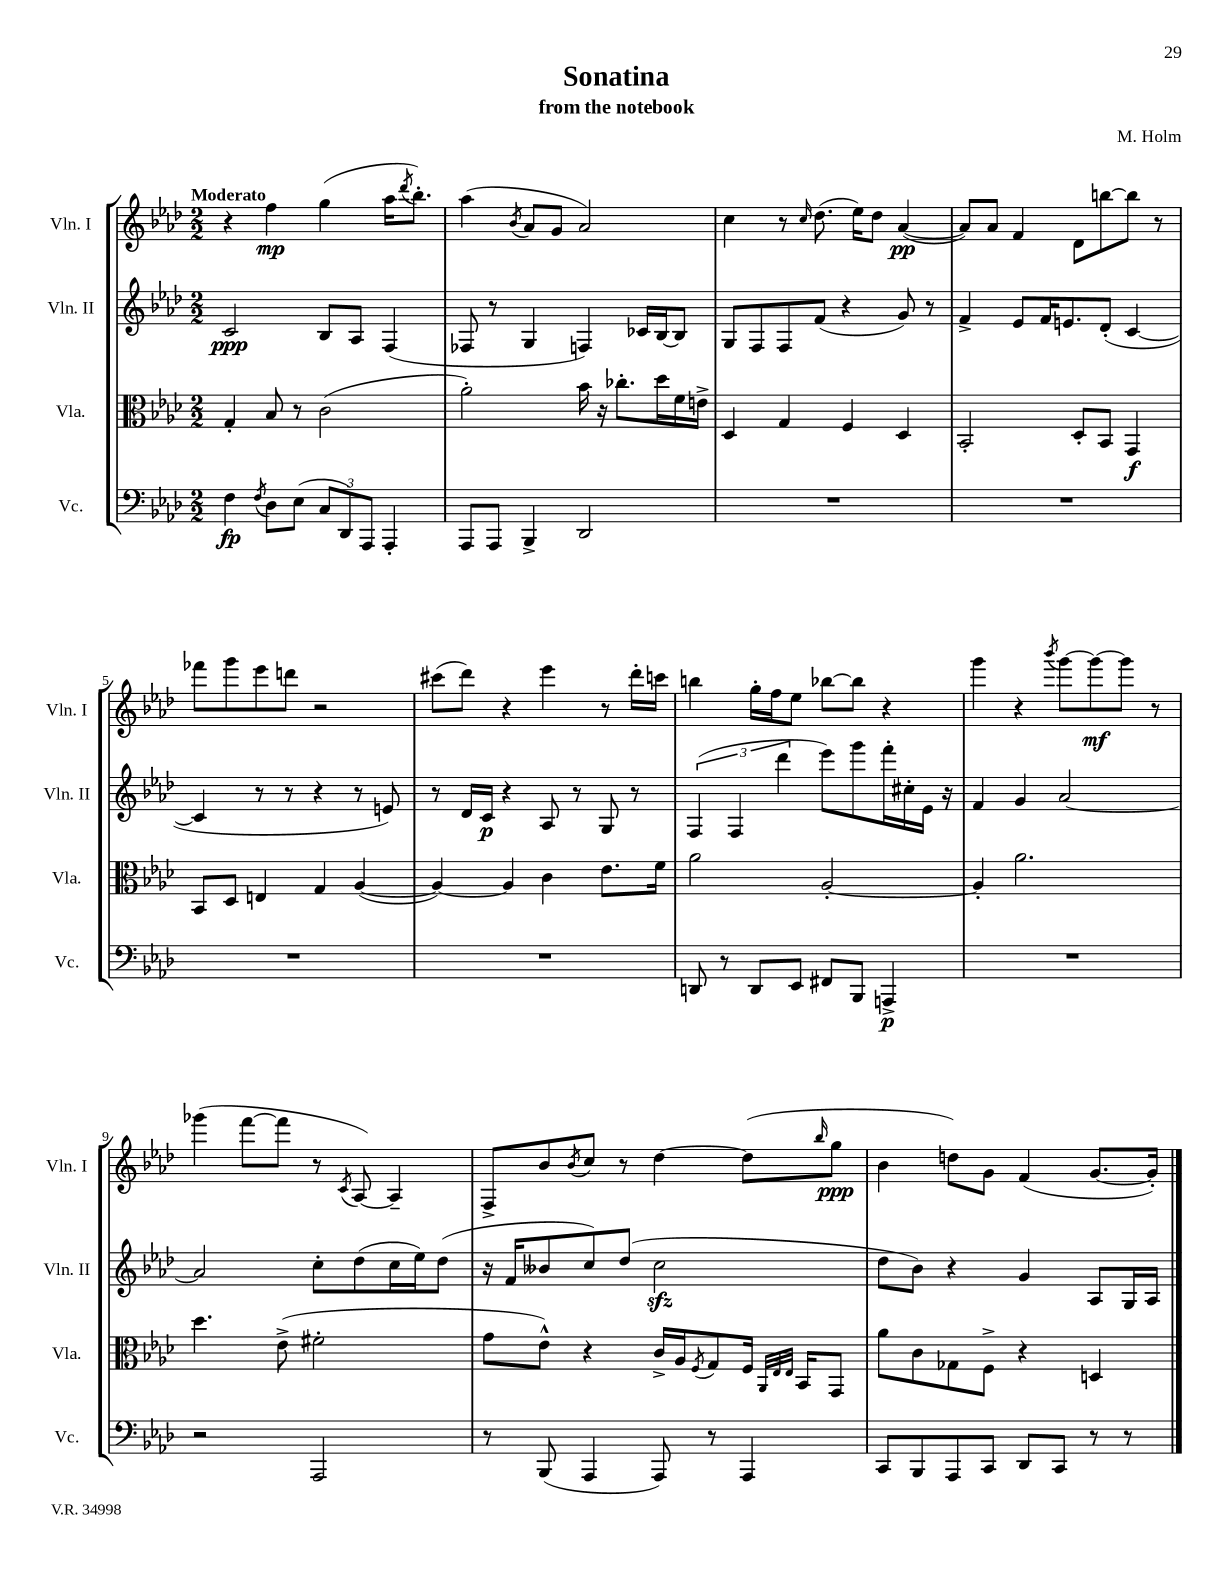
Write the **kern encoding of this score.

**kern	**dynam	**kern	**dynam	**kern	**dynam	**kern	**dynam
*part4	*part4	*part3	*part3	*part2	*part2	*part1	*part1
*staff4	*staff4	*staff3	*staff3	*staff2	*staff2	*staff1	*staff1
*I"Vc.	*	*I"Vla.	*	*I"Vln. II	*	*I"Vln. I	*
*I'Vc.	*	*I'Vla.	*	*I'Vln. II	*	*I'Vln. I	*
*clefF4	*	*clefC3	*	*clefG2	*	*clefG2	*
*k[b-e-a-d-]	*	*k[b-e-a-d-]	*	*k[b-e-a-d-]	*	*k[b-e-a-d-]	*
*M2/2	*	*M2/2	*	*M2/2	*	*M2/2	*
=1	=1	=1	=1	=1	=1	=1	=1
!	!	!	!	!	!	!LO:TX:a:B:t=Moderato	!
4F\	fp	4G'/	.	2c/	ppp	4r	.
8qF/	.	.	.	.	.	.	.
8D-\L	.	8B-/	.	.	.	4ff\	mp
(8E-\J	.	8r	.	.	.	.	.
12C/L	.	(2c\	.	8B-/L	.	(4gg\	.
12DD-/)	.	.	.	.	.	.	.
.	.	.	.	8A-/J	.	.	.
12AAA-/J	.	.	.	.	.	.	.
4AAA-'/	.	.	.	(4F/	.	16aa-\KL	.
.	.	.	.	.	.	8qddd-/	.
.	.	.	.	.	.	8.bb-'\J)	.
=2	=2	=2	=2	=2	=2	=2	=2
8AAA-/L	.	2a-'\)	.	8F-X/	.	(4aa-\	.
8AAA-/J	.	.	.	8r	.	.	.
.	.	.	.	.	.	8qb-/	.
4BBB-^/	.	.	.	4G/	.	8a-/L	.
.	.	.	.	.	.	8g/J	.
2DD-/	.	16b-\	.	4Fn/)	.	2a-/)	.
.	.	16r	.	.	.	.	.
.	.	8.cc-X'\L	.	.	.	.	.
.	.	.	.	16c-X/LL	.	.	.
.	.	16dd-\L	.	[16B-/J	.	.	.
.	.	16f\	.	8B-/J]	.	.	.
.	.	16en^\JJ	.	.	.	.	.
=3	=3	=3	=3	=3	=3	=3	=3
1r	.	4D-/	.	8G/L	.	4cc\	.
.	.	.	.	8F/	.	.	.
.	.	4G/	.	8F/	.	8r	.
.	.	.	.	.	.	16qqcc/	.
.	.	.	.	(8f/J	.	(8.dd-\	.
.	.	4F/	.	4r	.	.	.
.	.	.	.	.	.	16ee-\KL)	.
.	.	.	.	.	.	8dd-\J	.
.	.	4D-/	.	8g/)	.	([4a-/	pp
.	.	.	.	8r	.	.	.
=4	=4	=4	=4	=4	=4	=4	=4
1r	.	2BB-'/	.	4f^/	.	8a-/L])	.
.	.	.	.	.	.	8a-/J	.
.	.	.	.	8e-/L	.	4f/	.
.	.	.	.	16f/K	.	.	.
.	.	.	.	8.en/	.	.	.
.	.	8D-'/L	.	.	.	8d-\L	.
.	.	8BB-/J	.	(8d-'/J	.	[8bbn\	.
.	.	4GG/	f	[4c/	.	8bb\J]	.
.	.	.	.	.	.	8r	.
!!LO:LB:g=z
=5	=5	=5	=5	=5	=5	=5	=5
1r	.	8BB-/L	.	4c/]	.	8fff-X\L	.
.	.	8D-/J	.	.	.	8ggg\	.
.	.	4En/	.	8r	.	8eee-\	.
.	.	.	.	8r	.	8dddn\J	.
.	.	4G/	.	4r	.	2r	.
.	.	([4A-/	.	8r	.	.	.
.	.	.	.	8en/)	.	.	.
=6	=6	=6	=6	=6	=6	=6	=6
1r	.	4A-/_)	.	8r	.	(8ccc#X\L	.
.	.	.	.	16d-/LL	.	8ddd-\J)	.
.	.	.	.	16c/JJ	p	.	.
.	.	4A-/]	.	4r	.	4r	.
.	.	4c\	.	8A-/	.	4eee-\	.
.	.	.	.	8r	.	.	.
.	.	8.e-\L	.	8G/	.	8r	.
.	.	.	.	8r	.	16ddd-'\LL	.
.	.	16f\Jk	.	.	.	16cccn\JJ	.
=7	=7	=7	=7	=7	=7	=7	=7
8DDn/	.	2a-\	.	(6F/	.	4bbn\	.
8r	.	.	.	.	.	.	.
.	.	.	.	6F/	.	.	.
8DD/L	.	.	.	.	.	16gg'\LL	.
.	.	.	.	.	.	16ff\J	.
.	.	.	.	6ddd-\	.	.	.
8EE-/J	.	.	.	.	.	8ee-\J	.
8FF#X/L	.	[2A-'/	.	8eee-\L)	.	[8bb-X\L	.
8BBB-/J	.	.	.	8ggg\	.	8bb-\J]	.
4AAAn^/	p	.	.	16fff'\L	.	4r	.
.	.	.	.	16cc#X'\	.	.	.
.	.	.	.	16e-\JJ	.	.	.
.	.	.	.	16r	.	.	.
=8	=8	=8	=8	=8	=8	=8	=8
1r	.	4A-'/]	.	4f/	.	4ggg\	.
.	.	2.a-\	.	4g/	.	4r	.
.	.	.	.	.	.	8qbbb-/	.
.	.	.	.	[2a-/	.	[8ggg\L	.
.	.	.	.	.	.	8ggg\_	mf
.	.	.	.	.	.	8ggg\J]	.
.	.	.	.	.	.	8r	.
!!LO:LB:g=z
=9	=9	=9	=9	=9	=9	=9	=9
2r	.	4.dd-\	.	2a-/]	.	(4ggg-X\	.
.	.	.	.	.	.	[8fff\L	.
.	.	(8e-^\	.	.	.	8fff\J]	.
2AAA-/	.	2f#X'\	.	8cc'\L	.	8r	.
.	.	.	.	.	.	8qc/	.
.	.	.	.	(8dd-\	.	[8A-/)	.
.	.	.	.	16cc\L	.	4A-~/]	.
.	.	.	.	16ee-\J)	.	.	.
.	.	.	.	(8dd-\J	.	.	.
=10	=10	=10	=10	=10	=10	=10	=10
8r	.	8g\L	.	16r	.	8F^/L	.
.	.	.	.	16f/KL	.	.	.
(8BBB-/	.	8e-^^\J)	.	8b--X/	.	8b-/	.
.	.	.	.	.	.	8qb-/	.
4AAA-/	.	4r	.	8cc/)	.	8cc/J	.
.	.	.	.	(8dd-/J	.	8r	.
8AAA-/)	.	16c^/LL	.	2cczz\	.	[4dd-\	.
.	.	16A-/J	.	.	.	.	.
.	.	8qF/	.	.	.	.	.
8r	.	8G/	.	.	.	.	.
4AAA-/	.	16F/Jk	.	.	.	(8dd-\L]	.
.	.	32qqAA-/LLL	.	.	.	.	.
.	.	32qqE-/	.	.	.	.	.
.	.	32qqE-/JJJ	.	.	.	.	.
.	.	16BB-/KL	.	.	.	.	.
.	.	.	.	.	.	16qqbb-/	.
.	.	8GG/J	.	.	.	8gg\J	ppp
=11	=11	=11	=11	=11	=11	=11	=11
8CC/L	.	8a-\L	.	8dd-\L	.	4b-\	.
8BBB-/	.	8c\	.	8b-\J)	.	.	.
8AAA-/	.	8G-X\	.	4r	.	8ddn\L)	.
8CC/J	.	8F^\J	.	.	.	8g\J	.
8DD-/L	.	4r	.	4g/	.	(4f/	.
8CC/J	.	.	.	.	.	.	.
8r	.	4Dn/	.	8A-/L	.	[8.g/L	.
8r	.	.	.	16G/L	.	.	.
.	.	.	.	16A-/JJ	.	16g'/Jk])	.
==	==	==	==	==	==	==	==
*-	*-	*-	*-	*-	*-	*-	*-
